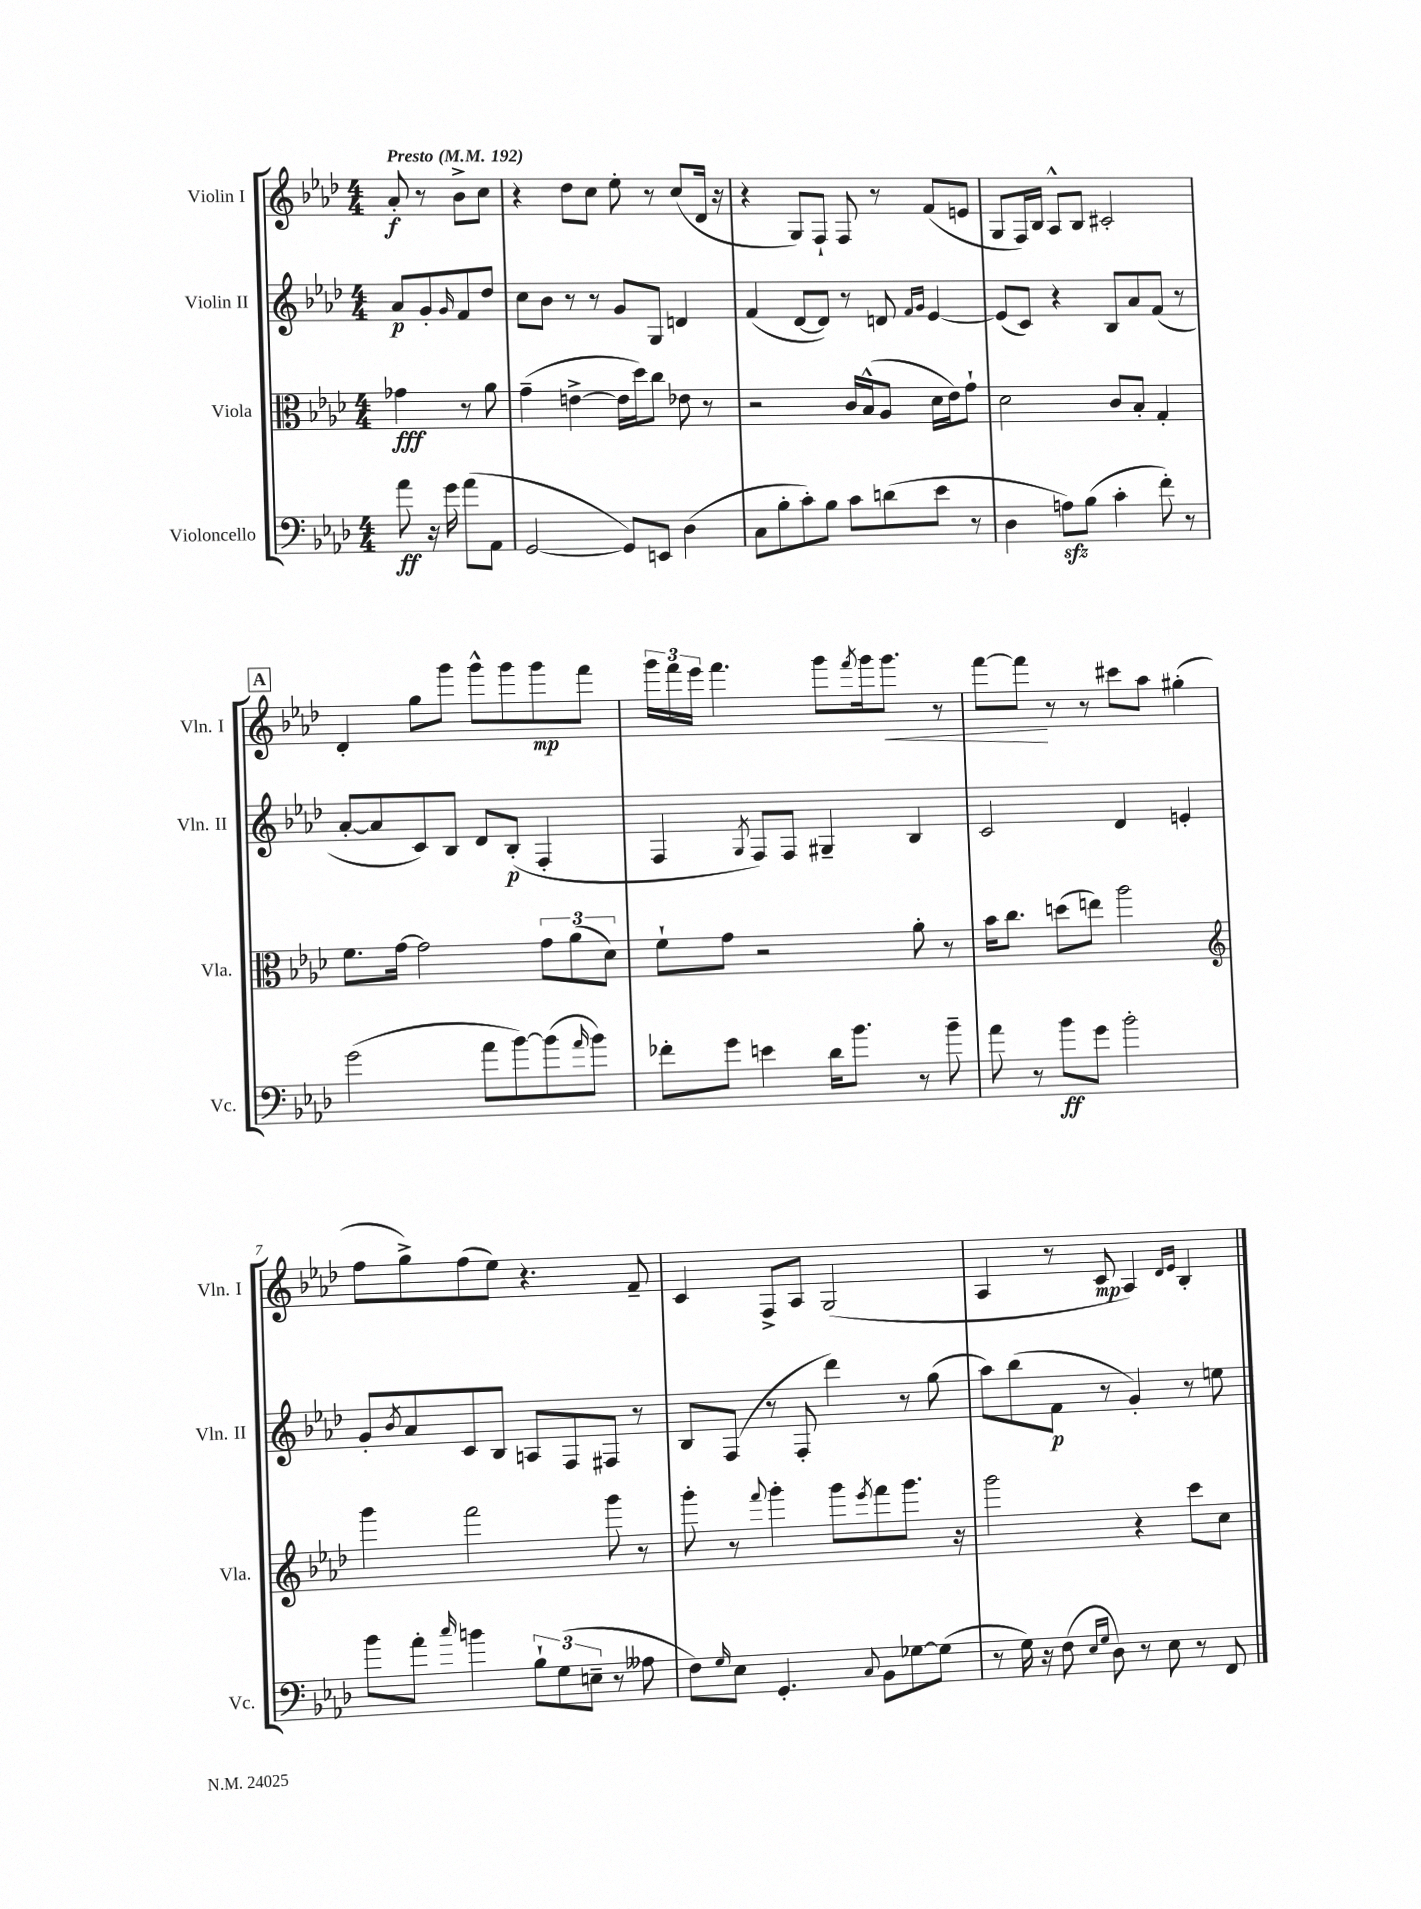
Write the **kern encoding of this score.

**kern	**kern	**kern	**kern
*staff4	*staff3	*staff2	*staff1
*clefF4	*clefC3	*clefG2	*clefG2
*k[b-e-a-d-]	*k[b-e-a-d-]	*k[b-e-a-d-]	*k[b-e-a-d-]
*M4/4	*M4/4	*M4/4	*M4/4
*MM192	*MM192	*MM192	*MM192
8a-	4g-	8a-	8a-'
16r	.	8g'	8r
16g	.	.	.
.	.	16qqg	.
(8a-	8r	8f	8b-^
8AA-	8a-	8dd-	8cc
=	=	=	=
[2GG	(4g~	8cc	4r
.	.	8b-	.
.	[4e^	8r	8dd-
.	.	8r	8cc
8GG])	16e]	8g	8ee-'
.	16dd-)	.	.
8EE	8cc	8G	8r
(4D-	8e-	4d	(8cc
.	8r	.	16d-
.	.	.	16r
=	=	=	=
8C	2r	(4f	4r
8B-'	.	.	.
8c')	.	[8d-	8G)
8B-	.	8d-])	8F`
8c	16c	8r	8F
.	(16B-^^	.	.
(8d	8A-	8d	8r
.	.	16qqf	.
.	.	16qqg	.
8e-	16d-	[4e-	(8f
.	16e-)	.	.
8r	8g`	.	8e
=	=	=	=
4D-	2d-	(8e-]	8G
.	.	8c)	16F)
.	.	.	16B-
8A)	.	4r	8A-^^
(8B-	.	.	8B-
4c'	8c	8B-	2c#'
.	8B-'	8a-	.
8f')	4G'	(8f	.
8r	.	8r	.
=	=	=	=
(2g	8.f	[8a-'	4d-'
.	.	8a-]	.
.	[16g	.	.
.	2g]	8c)	8gg
.	.	8B-	8ggg
8a-	.	8d-	8ggg^^
[8b-)	.	(8B-'	8ggg
(8b-]	12g	4F'	8ggg
.	(12a-	.	.
16qqa-	.	.	.
8b-)	.	.	8fff
.	12d-)	.	.
=	=	=	=
8f-'	8f`	4F	24ggg
.	.	.	24fff
.	.	.	24eee-
8g	8g	.	4.fff
.	.	8qG	.
4e	2r	8F)	.
.	.	8F	.
16d-	.	4G#~	8ggg
8.b-	.	.	.
.	.	.	8qfff
.	.	.	16ggg
.	.	.	8.ggg
8r	8a-'	4B-	.
8b-~	8r	.	8r
=	=	=	=
8a-	16b-	2c	[8fff
.	8.cc	.	.
8r	.	.	8fff]
8b-	(8dd	.	8r
8g	8ee)	.	8r
2b-'	2aa-	4d-	8ccc#
.	.	.	8aa-
.	.	4e'	(4gg#'
=	=	=	=
*	*clefG2	*	*
8b-	4ggg	8g'	8ff
.	.	8qb-	.
8a-'	.	8a-	8gg^)
16qqcc	.	.	.
4b	2fff	8c	(8ff
.	.	8B-	8ee-)
12B-`	.	8A	4.r
(12G	.	.	.
.	.	8F	.
12E~	.	.	.
8r	8ggg	8F#	.
8A--	8r	8r	8f~
=	=	=	=
8F)	8ggg'	8B-	4c
16qqG	.	.	.
8E-	8r	(8F	.
.	8qqfff	.	.
4.GG'	4ggg'	8r	8F^
.	.	8F'	8A-
.	8ggg	4ddd-)	(2G
8qqC	8qeee-	.	.
8BB-	8fff	.	.
[8G-	8.ggg	8r	.
(8G-]	.	(8gg	.
.	16r	.	.
=	=	=	=
8r	2ggg	8aa-)	4A-
16G)	.	(8bb-	.
16r	.	.	.
(8F	.	8f	8r
16qqE-	.	.	.
16qqG	.	.	.
8D-)	.	8r	8c
8r	4r	4g')	4A-)
8E-	.	.	.
.	.	.	16qqd-
.	.	.	16qqe-
8r	8ccc	8r	4B-'
8FF	8cc	8ee	.
==	==	==	==
*-	*-	*-	*-
